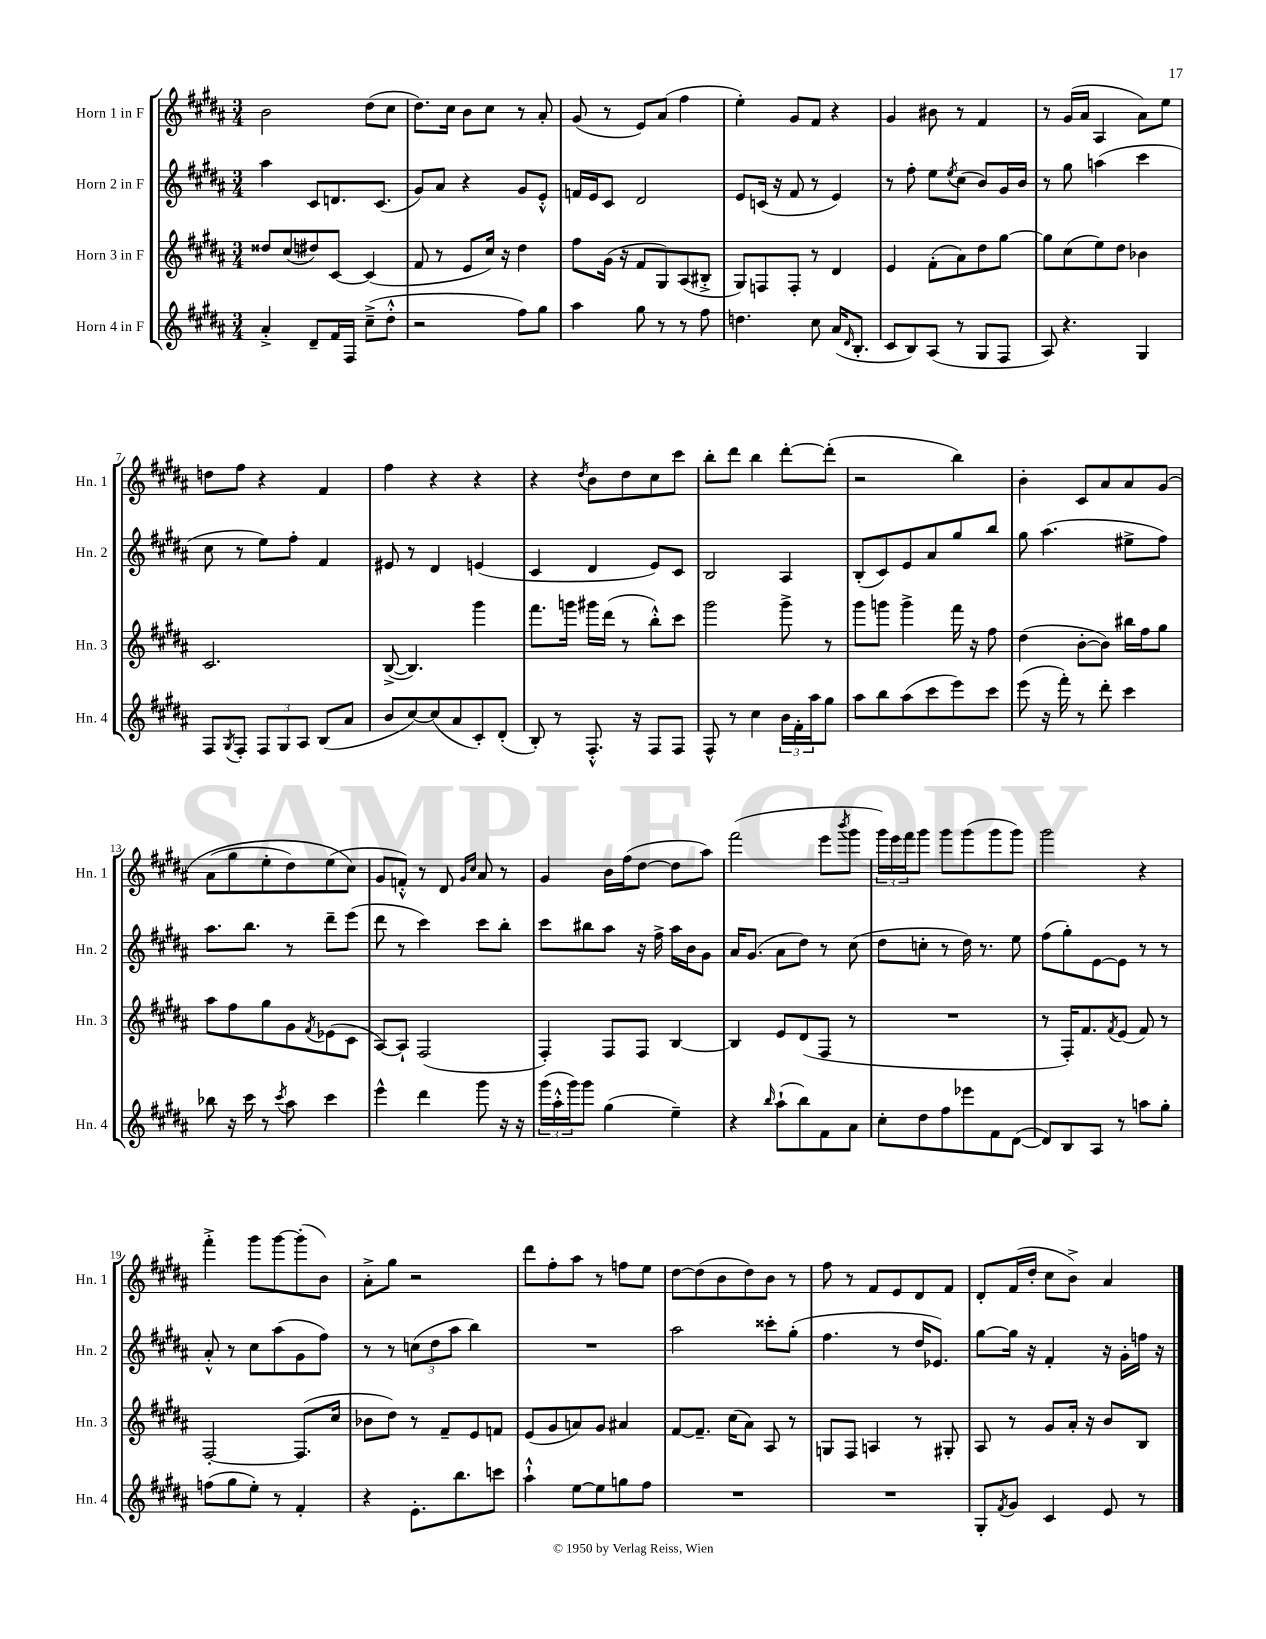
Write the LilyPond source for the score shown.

<<
\new StaffGroup <<
\new Staff = "s0" \with { instrumentName = "Horn 1 in F" shortInstrumentName = "Hn. 1" } {
    \clef treble \key b \major \numericTimeSignature \time 3/4
    b'2 dis''8( cis''8 |
    dis''8.) cis''16 b'8 cis''8 r8 ais'8-. |
    gis'8( r8 e'8) ais'8( fis''4 |
    e''4-.) gis'8 fis'8 r4 |
    gis'4 bis'8 r8 fis'4 |
    r8 gis'16( ais'16 ais4 ais'8) e''8 |
    d''8 fis''8 r4 fis'4 |
    fis''4 r4 r4 |
    r4 \acciaccatura { dis''8 } b'8 dis''8 cis''8 cis'''8 |
    b''8-. dis'''8 b''4 dis'''8~-. dis'''8-.( |
    r2 b''4) |
    b'4-. cis'8 ais'8 ais'8 gis'8\( |
    ais'8( gis''8 e''8-. dis''8) e''8( cis''8\) |
    gis'8 f'8-.-^) r8 dis'8 \grace { gis'16 cis''16 } ais'8 r8 |
    gis'4 b'16 fis''16( dis''8~ dis''8 ais''8) |
    fis'''2( e'''8 \acciaccatura { b'''8 } gis'''8 |
    \tuplet 3/2 { gis'''16) e'''16 fis'''16 } gis'''8 gis'''8 gis'''8( gis'''8 gis'''8) |
    gis'''2 r4 |
    fis'''4-.-> gis'''8 gis'''8~ gis'''8-.( b'8) |
    ais'8-.-> gis''8 r2 |
    dis'''8 fis''8-. ais''8 r8 f''8 e''8 |
    dis''8~ dis''8( b'8 dis''8) b'8 r8 |
    fis''8 r8 fis'8 e'8 dis'8 fis'8 |
    dis'8-. fis'16( dis''16-. cis''8 b'8->) ais'4 \bar "|." |
}
\new Staff = "s1" \with { instrumentName = "Horn 2 in F" shortInstrumentName = "Hn. 2" } {
    \clef treble \key b \major \numericTimeSignature \time 3/4
    ais''4 cis'8 d'8. cis'8.( |
    gis'8) ais'8 r4 gis'8 e'8-.-^ |
    f'16 e'16 cis'8 dis'2 |
    e'8 c'16( r16 fis'8 r8 e'4) |
    r8 fis''8-. e''8 \acciaccatura { e''8 } cis''8( b'8) gis'16 b'16 |
    r8 gis''8 a''4( cis'''4 |
    cis''8 r8 e''8) fis''8-. fis'4 |
    eis'8 r8 dis'4 e'4( |
    cis'4 dis'4 e'8) cis'8 |
    b2 ais4 |
    b8-.( cis'8) e'8 ais'8 gis''8 b''8 |
    gis''8 ais''4.( eis''8-> fis''8) |
    ais''8. b''8. r8 dis'''8-- e'''8( |
    dis'''8 r8 cis'''4) cis'''8 b''8-. |
    cis'''8 bis''8 ais''8 r16 fis''16-> ais''16 b'16 gis'8 |
    ais'16 gis'8.( ais'8 dis''8) r8 cis''8( |
    dis''8 c''8-. r8 dis''16) r8. e''8 |
    fis''8( gis''8-.) e'8~ e'8 r8 r8 |
    ais'8-.-^ r8 cis''8 ais''8( gis'8 fis''8) |
    r8 r8 \tuplet 3/2 { c''8( dis''8 ais''8 } b''4) |
    R2. |
    ais''2 cisis'''8-. gis''8-.( |
    fis''4. r8 dis''16 ees'8.) |
    gis''8~ gis''16 r16 fis'4-. r16 gis'16-. f''16 r16 \bar "|." |
}
\new Staff = "s2" \with { instrumentName = "Horn 3 in F" shortInstrumentName = "Hn. 3" } {
    \clef treble \key b \major \numericTimeSignature \time 3/4
    disis''8 cis''8( dis''8) cis'8~ cis'4( |
    fis'8 r8 e'8 cis''16) r16 dis''4 |
    fis''8 gis'16( r16 fis'8 gis8) ais8( bis8-.-> |
    gis8) f8 f8-. r8 dis'4 |
    e'4 fis'8-.( ais'8) dis''8 gis''8~ |
    gis''8 cis''8( e''8) dis''8 bes'4 |
    cis'2. |
    b8~->( b4.) gis'''4 |
    fis'''8. g'''16 gis'''16 dis'''16( r8 b''8-.-^) cis'''8 |
    gis'''2 gis'''8-> r8 |
    gis'''8 g'''8 g'''4-> fis'''16 r16 fis''8 |
    dis''4( b'8~-. b'8) bis''16 fis''16 gis''8 |
    ais''8 fis''8 gis''8 gis'8 \acciaccatura { fis'8 } ees'8( cis'8 |
    ais8~) ais8-! fis2( |
    fis4-.) fis8 fis8 b4~ |
    b4 e'8 dis'8( fis8 r8 |
    R2. |
    r8 fis16-.) fis'8. \acciaccatura { fis'8 } e'8( fis'8) r8 |
    fis2~-. fis8.( cis''16 |
    bes'8 dis''8) r8 fis'8-- e'8 f'8 |
    e'8( gis'8 a'8) gis'8 ais'4 |
    fis'8~ fis'8.-- cis''16( ais'8) ais8 r8 |
    g8 fis8 a4 r8 gis8-. |
    ais8 r8 gis'8 ais'16-. r16 b'8 b8 \bar "|." |
}
\new Staff = "s3" \with { instrumentName = "Horn 4 in F" shortInstrumentName = "Hn. 4" } {
    \clef treble \key b \major \numericTimeSignature \time 3/4
    ais'4-.-> dis'8-- fis'16 fis16 cis''8--->( dis''8-.-^ |
    r2 fis''8) gis''8 |
    ais''4 gis''8 r8 r8 fis''8 |
    d''4. cis''8 ais'16( \grace { dis'16 } b8.-. |
    cis'8 b8) ais8( r8 gis8 fis8 |
    ais8) r4. gis4 |
    fis8 \acciaccatura { gis8 } fis8-. \tuplet 3/2 { fis8 gis8 ais8 } b8( ais'8 |
    b'8 cis''8~) cis''8( ais'8 cis'8-.) dis'8-.( |
    b8-.) r8 fis8.-.-^ r16 fis8 fis8 |
    fis8-^ r8 cis''4 \tuplet 3/2 { b'16 fis'16-. ais''16 } gis''8 |
    ais''8 b''8 ais''8( cis'''8 e'''8) cis'''8 |
    e'''8( r16 fis'''16-.) r8 dis'''8-. cis'''4 |
    bes''8 r16 cis'''16 r8 \acciaccatura { cis'''8 } ais''8 cis'''4 |
    e'''4-^ dis'''4 gis'''8 r16 r16 |
    \tuplet 3/2 { gis'''16( ais''16-.-^ gis'''16) } gis'''8 gis''4( e''4--) |
    r4 \grace { b''16 } ais''8-!( b''8) fis'8 ais'8 |
    cis''8-. dis''8 fis''8 ees'''8 fis'8 dis'8~( |
    dis'8) b8 ais8 r8 a''8 gis''8-. |
    f''8( gis''8 e''8-.) r8 fis'4-. |
    r4 e'8.-. b''8. c'''8 |
    ais''4-!-^ e''8~ e''8 g''8 fis''8 |
    R2. |
    R2. |
    gis8-. \acciaccatura { fis'8 } gis'8 cis'4 e'8 r8 \bar "|." |
}
>>
>>
